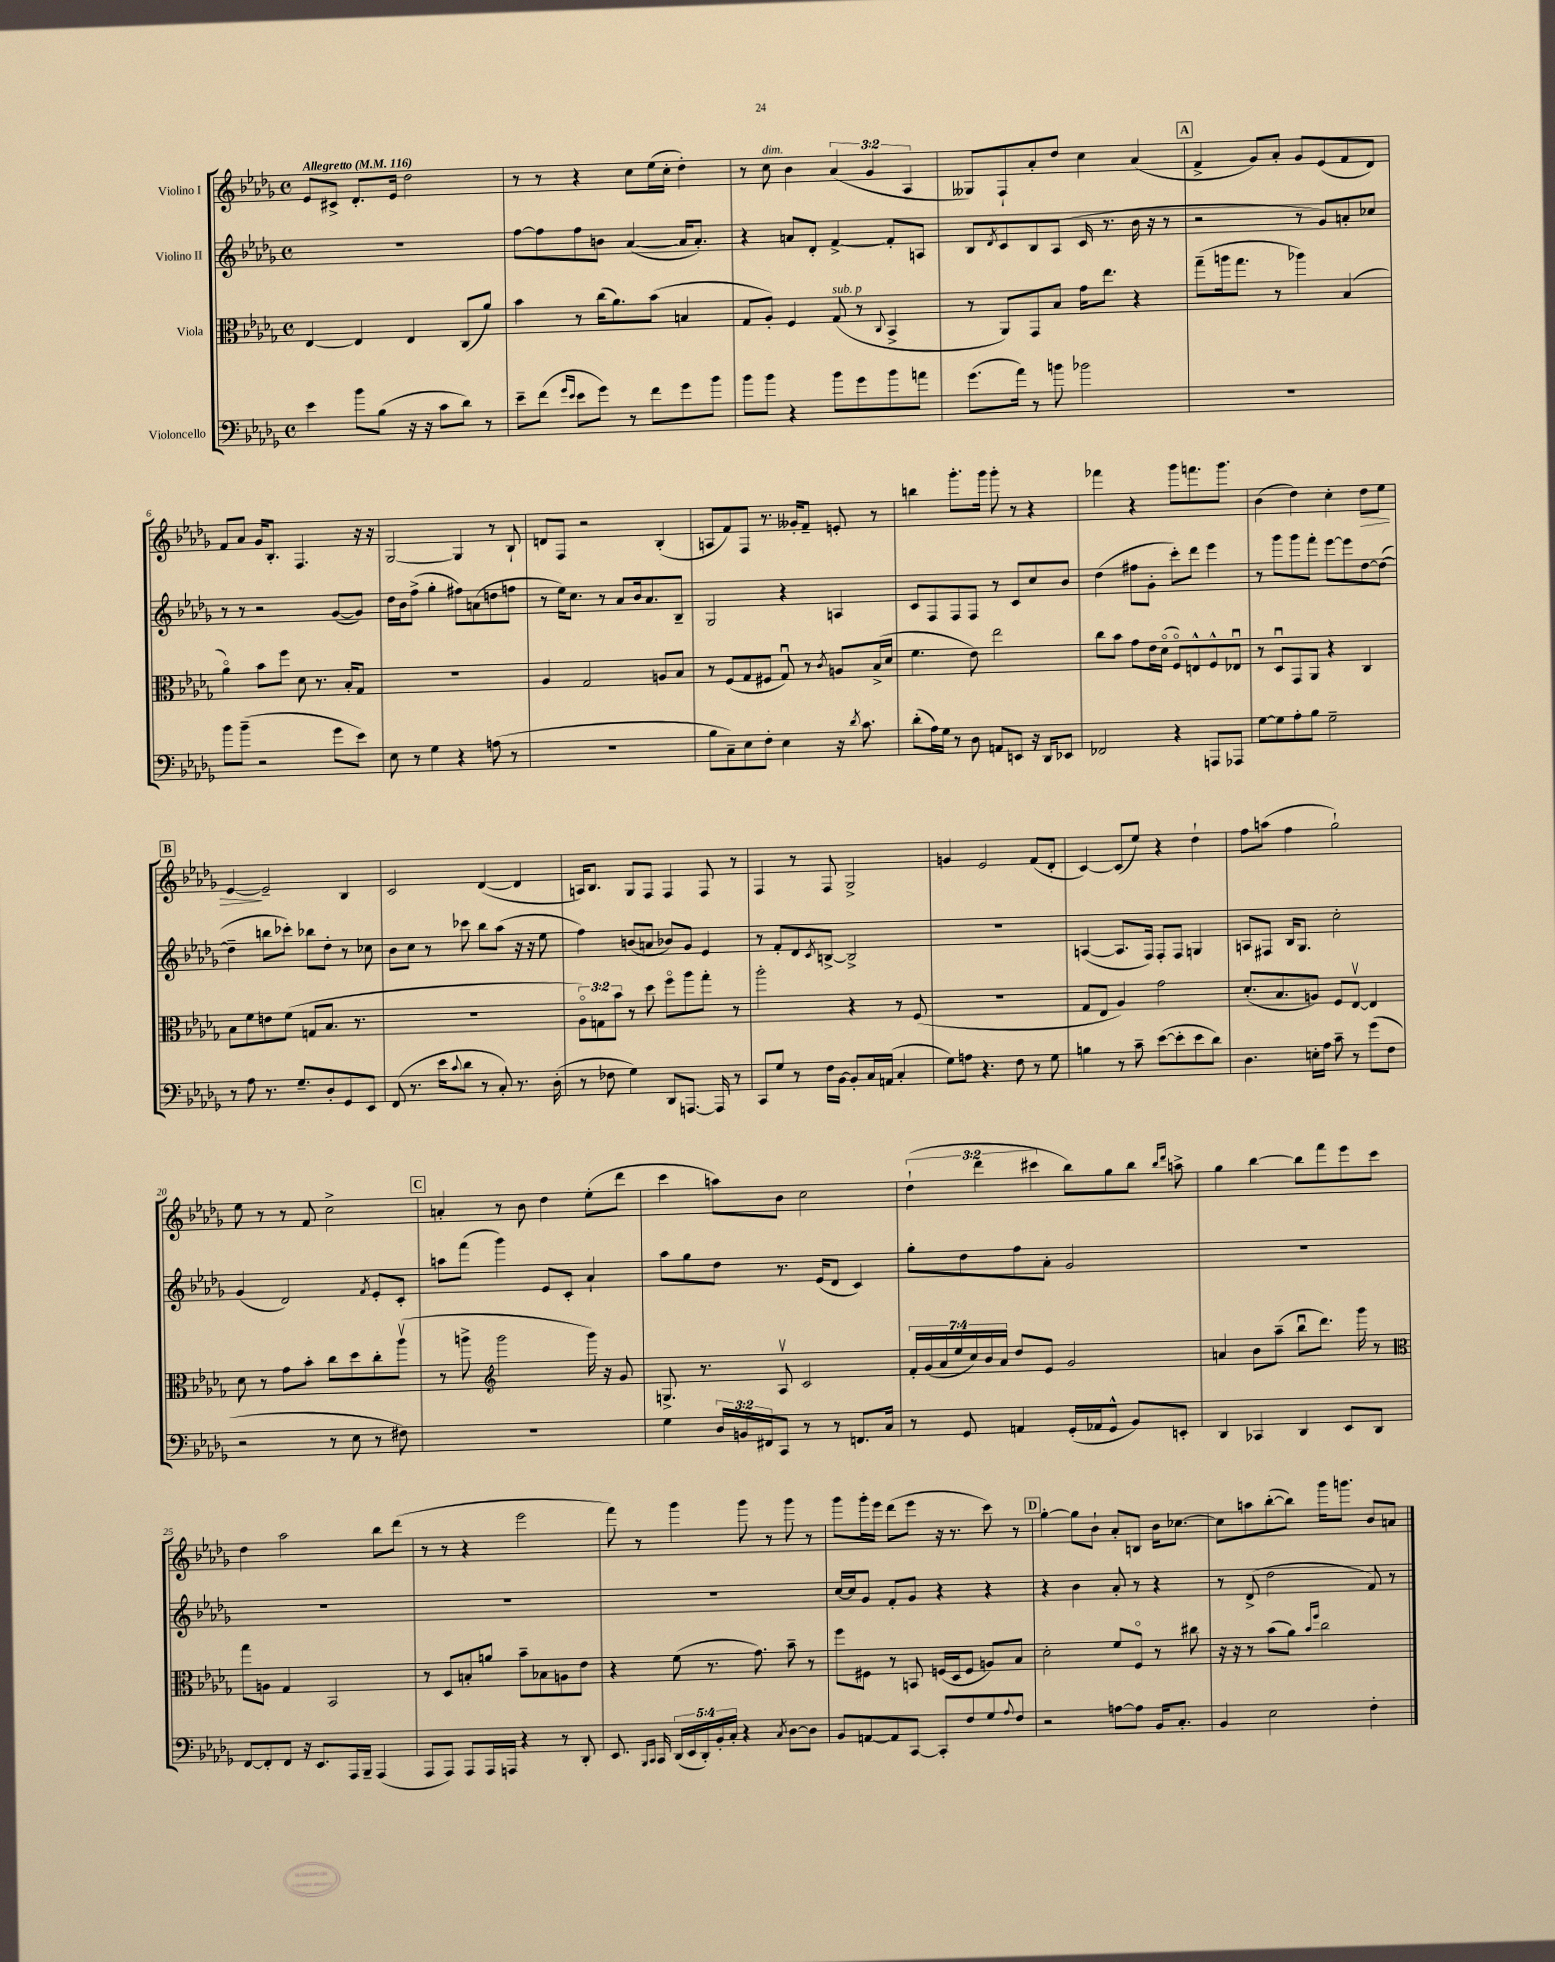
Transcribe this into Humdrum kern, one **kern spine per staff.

**kern	**kern	**kern	**kern
*staff4	*staff3	*staff2	*staff1
*clefF4	*clefC3	*clefG2	*clefG2
*k[b-e-a-d-g-]	*k[b-e-a-d-g-]	*k[b-e-a-d-g-]	*k[b-e-a-d-g-]
*M4/4	*M4/4	*M4/4	*M4/4
*met(c)	*met(c)	*met(c)	*met(c)
*MM116	*MM116	*MM116	*MM116
4e-	[4E-	1r	8e-
.	.	.	8c#^
8b-	4E-]	.	8.d-'
(8B-	.	.	.
.	.	.	16e-
16r	4E-	.	2dd-
16r	.	.	.
8c	.	.	.
8d-)	(8C	.	.
8r	8a-)	.	.
=	=	=	=
8e-~	4b-	[8ff	8r
(8f	.	8ff]	8r
16qqg-	.	.	.
16qqe-	.	.	.
8e-	8r	8ff	4r
8g-)	(16cc	8b	.
.	8.a-)	.	.
8r	.	([4a-	8cc
8f	(8b-	.	(16ee-
.	.	.	16cc'
8g-	4B	16a-]	4dd-')
.	.	8.a-')	.
8b-	.	.	.
=	=	=	=
8b-	8G-	4r	8r
8b-	8A-')	.	8cc
4r	4F	8a	4b-
.	.	8d-'	.
8b-	(8G-	[4f^	(6a-
8g-	8r	.	.
.	.	.	6g-
.	8qqC	.	.
8b-	4BB-^	8f']	.
.	.	.	6A-
8a	.	8A	.
=	=	=	=
(8.g-	8r	8B-	8G--)
.	.	8qd-	.
.	8AA-)	8c	8F`
16a-)	.	.	.
8r	8GG-	8B-	8a-'
8b	8B-	(8A-	8dd-
2b-	16g-	16c	4cc
.	8.ee-	8.r	.
.	4r	16b-	(4a-
.	.	16r	.
.	.	8r	.
=	=	=	=
1r	(8gg-~	2r	4f^
.	16aa	.	.
.	8.gg-	.	.
.	.	.	8g-)
.	8r	.	8a-'
.	4aa-)	8r	8g-
.	.	8g-)	(8e-
.	(4B-	8a'	8f
.	.	8cc-	8d-)
=	=	=	=
8b-	4a-o)	8r	8f
(8b-~	.	8r	8a-
2r	8b-	2r	16g-
.	.	.	8.B-'
.	8ff	.	.
.	8d-	.	4.F
.	8.r	.	.
8g-	.	([8g-	.
.	16B-'	.	.
8e-)	8G-	8g-])	16r
.	.	.	16r
=	=	=	=
8E-	1r	16dd-	[2G-
.	.	16b-	.
8r	.	(8ff^	.
4G-	.	4gg-'	.
4r	.	8ff#)	4G-]
.	.	(8a	.
(8A	.	8dd	8r
8r	.	8ff	8B-`
=	=	=	=
1r	4A-	8r	8d
.	.	16ee-)	8F
.	.	8.cc	.
.	2G-	.	2r
.	.	8r	.
.	.	8a-	.
.	.	16b-	.
.	.	8.a-	.
.	8A	.	(4B-'
.	8B-	8B-~	.
=	=	=	=
8B-	8r	2G-	8A
8C~)	(8F	.	8f)
8E-	8G-	.	8F
8F'	8F#	.	8.r
4E-	8G-u)	4r	.
.	.	.	16g--'
.	8r	.	8f~
.	8qc	.	.
16r	8A	4A	8e'
8qd-	.	.	.
8.c	.	.	.
.	(16B-^	.	8r
.	16d-	.	.
=	=	=	=
(8d-'	4.f	8c	4bb
16A-)	.	8F	.
16G-	.	.	.
8r	.	8F	8.ggg-'
8D-	8e-)	8F	.
.	.	.	16ggg-
8AA	2ee-	8r	8ggg-'
8EE	.	8c	8r
16r	.	8cc	4r
16DD-	.	.	.
8EE-	.	8b-	.
=	=	=	=
2FF-	8cc	(4dd-	4fff-
.	8b-	.	.
.	8g-	8ff#	4r
.	16e-	8g-'	.
.	(16d-o	.	.
4r	8Fo)	8ccc')	8ggg-
.	8E^^	8ddd-	8.fff
8AAA	8F^^	4eee-	.
.	.	.	8.ggg-
8AAA-	8E-u	.	.
=	=	=	=
[8G-	8r	8r	(4b-
8G-]	8D-u	8ggg-	.
8A-'	8GG-	8ggg-	4dd-)
8B-	8AA-	8fff'	.
2G-~	4r	[8eee-	4cc'
.	.	8eee-]	.
.	4C	[8dd-	8dd-
.	.	(8dd-_	8ee-
=	=	=	=
8r	8B-	4dd-~]	[4e-
8A-	8f	.	.
8.r	8e	8bb	2e-~]
.	(8f	8ccc-')	.
8.G-~	.	.	.
.	8G	8bb-	.
8D-'	8.B-	8dd-'	.
8GG-	.	8r	4B-
.	8.r	.	.
8EE-	.	8cc-	.
=	=	=	=
(8FF	1r	8b-	2c
8.r	.	8cc	.
.	.	8r	.
16e-	.	.	.
8qqc	.	.	.
8d-	.	8ccc-	.
8r	.	8bb-	([4d-
8C')	.	(8aa-	.
8.r	.	16r	4d-]
.	.	16r	.
.	.	8ee-	.
(16D-'	.	.	.
=	=	=	=
8r	12A-o)	4ff)	16A)
.	.	.	8.B-
.	12G	.	.
8F-	.	.	.
.	12b-	.	.
4G-)	8r	(8b	8G-
.	8dd-	8a	8F
8DD-	8ffo	8b-)	4F
[8.AAA	8aa-	8g-	.
.	8gg-'	4e-	8F
16AAA]	.	.	.
8r	8r	.	8r
=	=	=	=
8CC	2aa-'	8r	4F
8G-	.	8f'	.
8r	.	8d-	8r
.	.	8qc	.
16F	.	[8B^	8F
[16BB-	.	.	.
8BB-']	4r	2B^]	2G-^
16C	.	.	.
(16AA	.	.	.
4C'	8r	.	.
.	(8F	.	.
=	=	=	=
8G-)	1r	1r	4g
8A	.	.	.
4.r	.	.	2e-
8F	.	.	.
8r	.	.	(8f
8G-	.	.	8d-'
=	=	=	=
4B	8G-	([4A	[4c)
.	8E-	.	.
8r	4A-)	8.A]	(8c]
8c~	.	.	8ee-)
.	.	16F)	.
([8e-	2g-	8F'	4r
8e-']	.	8F	.
8e-	.	4G	4dd-`
8d-)	.	.	.
=	=	=	=
4.D-	(8.d-'	8A	8ff
.	.	8F#	(8aa
.	8.B-	.	.
.	.	16B-	4ff
.	.	8.G-	.
16E'	8A)	.	.
16A-	.	.	.
8c~	8F	2cc'	2gg-`)
8r	[8E-v	.	.
(8g-	4E-]	.	.
8F	.	.	.
=	=	=	=
2r	8d-	(4g-	8ee-
.	8r	.	8r
.	8g-	2d-)	8r
.	8b-'	.	8f
8r	8cc	.	2cc^
8E-	8dd-	.	.
.	.	8qf	.
8r	8cc'	8e-'	.
8F#)	(8aa-v	8c'	.
=	=	=	=
1r	8r	8aa	4a'
.	8aa^	(8fff	.
*	*clefG2	*	*
.	2ggg-	4ggg-)	8r
.	.	.	8b-
.	.	8e-	4dd-
.	.	8c'	.
.	16ggg-)	4a-`	(8ee-'
.	16r	.	.
.	8g-	.	8ddd-
=	=	=	=
4G-	8.G^	8aa-	4ccc
.	.	8gg-	.
.	8.r	.	.
24D-	.	8dd-	8aa)
24BB	.	.	.
24FF#	.	.	.
8CC	8A-v	8.r	8b-
8r	2c	.	2cc
.	.	(16e-	.
8r	.	8d-	.
8.FF	.	4c)	.
16C	.	.	.
=	=	=	=
8r	28f'	8gg-'	(6dd-`
.	(28g-	.	.
.	28a-	.	.
.	28ee-	.	.
8GG-	.	8dd-	.
.	28cc)	.	.
.	.	.	6ddd-
.	28b-	.	.
.	28a-	.	.
4AA	8dd-	8ff	.
.	.	.	6ccc#
.	8e-	8a-'	.
(16GG-'	2g-	2g-	8bb-)
16AA-	.	.	.
8GG-^^	.	.	8gg-
8BB-)	.	.	8bb-
.	.	.	16qqbb-
.	.	.	16qqddd-
8EE'	.	.	8aa^
=	=	=	=
4DD-	4a	1r	4gg-
4CC-	8b-	.	[4bb-
.	(8aa-~	.	.
4DD-	8bb-u	.	8bb-]
.	8.ddd-)	.	8fff
8EE-	.	.	8eee-
.	16ggg-	.	.
8DD-	8r	.	8ccc
=	=	=	=
*	*clefC3	*	*
[8FF	8gg-	1r	4dd-
8FF']	8A	.	.
8FF	4G-	.	2aa-
16r	.	.	.
8.EE-	.	.	.
.	2BB-	.	.
16AAA-	.	.	.
16BBB-~	.	.	.
(4AAA-	.	.	8bb-
.	.	.	(8ddd-
=	=	=	=
8AAA-	8r	1r	8r
8AAA-)	8D-	.	8r
8AAA-	8B'	.	4r
16AAA-	8a	.	.
16AAA	.	.	.
4r	8b-~	.	2eee-
.	8B-	.	.
8r	8A	.	.
8DD-'	8e-	.	.
=	=	=	=
8.EE-	4r	1r	8fff)
.	.	.	8r
16qqBBB-	.	.	.
16qqCC	.	.	.
16CC	.	.	.
(20DD-	(8f	.	4ggg-
20EE-	.	.	.
20DD-')	.	.	.
.	8.r	.	.
20BB-'	.	.	.
20C'	.	.	.
4r	.	.	8ggg-
.	8.g-)	.	.
.	.	.	8r
8qC	.	.	.
[8D-	8b-~	.	8ggg-
8D-]	8r	.	8r
=	=	=	=
8BB-	8ff	[16cc	8ggg-
.	.	16cc]	.
[8AA	8F#	8g-	16ggg-'
.	.	.	16eee-
8AA]	8r	8f'	(8ddd-
[8CC	8BB	8g-	8eee-
8CC']	(16F	4r	16r
.	16D-	.	8.r
8F	8F	.	.
8G-	8A)	4r	8ccc)
8qqA-	.	.	.
8F	8B-	.	8r
=	=	=	=
2r	2d-'	4r	[4gg-'
.	.	4b-	8gg-]
.	.	.	8b-`
[8A	8f	8a-'	8a-'
8A]	8Fo	8r	8B
16BB-	8r	4r	16b-
8.C'	.	.	[8.cc-
.	8cc#	.	.
=	=	=	=
4BB-	16r	8r	8cc-]
.	16r	.	.
.	8r	(8d-^	8aa
2E-	(8b-	2dd-	([8bb-'
.	8a-)	.	8bb-])
.	16qqb-	.	.
.	16qqff	.	.
.	2cc	.	16ggg-
.	.	.	8.ggg
4F'	.	8f)	8b-
.	.	8r	8a
==	==	==	==
*-	*-	*-	*-
